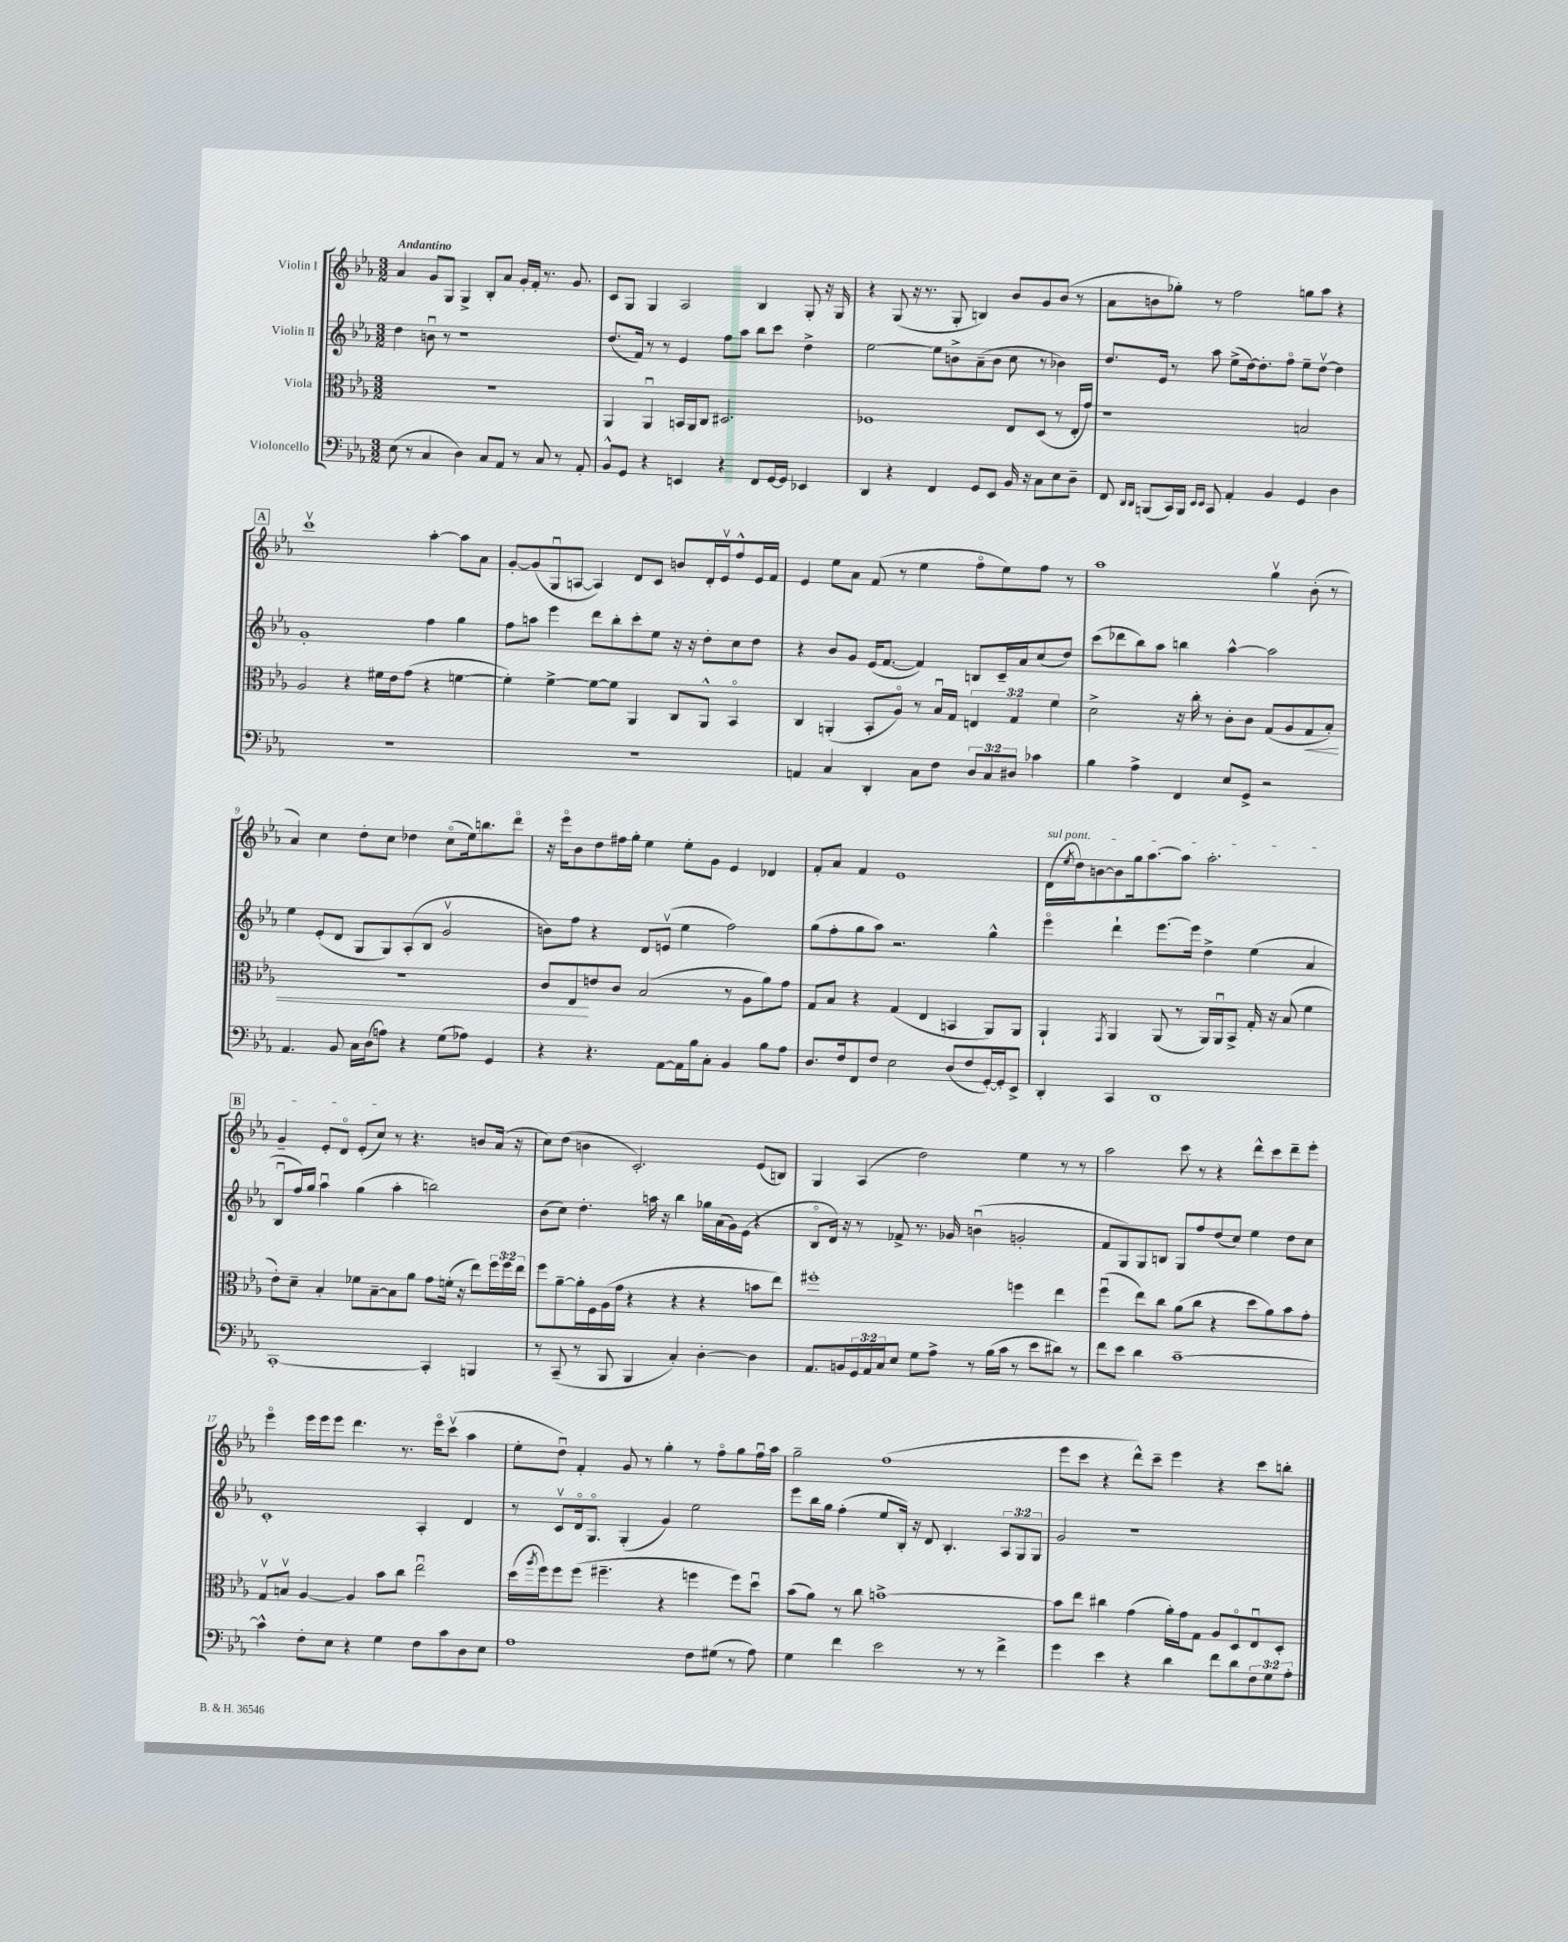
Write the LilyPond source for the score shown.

<<
\new StaffGroup <<
\new Staff = "s0" \with { instrumentName = "Violin I" } {
    \clef treble \key ees \major \numericTimeSignature \time 3/2 \tempo "Andantino"
    aes'4 g'8 g8 g4-> bes8-. aes'8 g'16-. f'16-. r8. g'8. |
    c'8 g8 g4 aes2 bes4 g8-. r16 g16 |
    r4 g8( r16 r8. g8-. b4) bes'8 g'8 bes'8( r8 |
    aes'8 b'8 ges''8-.) r8 f''2 g''8 aes''8 r4 |
    \mark \markup { \box "A" } c'''1\upbow aes''4~-. aes''8 aes'8 |
    g'8~-. g'8( g8\downbow a8~ a4) d'8 c'8 b'8 d'16-. ees'16\upbow f''8-^ ees'16 f'16 |
    ees'4 ees''8 aes'8 f'8( r8 ees''4 f''8\flageolet ees''8) f''8 r8 |
    aes''1 g''4\upbow bes'8-.( r8 |
    aes'4) c''4 d''8-. c''8 des''4 c''8\flageolet( ees''16) b''8. d'''8\flageolet |
    r16 ees'''16\flageolet bes'8 d''8 fis''16 g''16-. ees''4 ees''8-. g'8 ees'4 des'4 |
    f'8-. aes'8 f'4 ees'1 |
    \once \override TextSpanner.bound-details.left.text = \markup { \italic "sul pont." } d'16\startTextSpan( \acciaccatura { ees''8 } d''16) b'8~ b'8 g''16 aes''8.~ aes''8 aes''2.-. |
    \mark \markup { \box "B" } g'4-- ees'8-. d'8\flageolet ees'8-.( c''8\stopTextSpan) r8 r4. b'8 aes'16( r16 |
    c''8) d''8( b'4 c'2.-.) ees'8( b8) |
    g4 aes4( d''2) ees''4 r8 r8 |
    aes''2 c'''8 r8 r4 d'''8-^ c'''8 d'''8-- ees'''8-. |
    ees'''4\flageolet ees'''16 ees'''16 ees'''8 d'''4. r8. ees'''16\flageolet c'''8\upbow( aes''4 |
    ees''8-. d''8\downbow) f'4-. g'8 r8 g''4-. r8 f''8\flageolet g''8 f''16\downbow aes''16 |
    g''2-- f''1( |
    ees'''8 c'''8 r4 d'''8-^) c'''8-- ees'''4 r4 c'''8 b''8-. \bar "|." |
}
\new Staff = "s1" \with { instrumentName = "Violin II" } {
    \clef treble \key ees \major \numericTimeSignature \time 3/2 \override Staff.TupletNumber.text = #tuplet-number::calc-fraction-text
    d''4 b'8\downbow r8 r1 |
    d''8.( f'16) r8 r8 ees'4 f''8 aes''8 bes''8 c'''8 d''4-> |
    ees''2~ ees''8 b'8-> aes'8--( b'8 c''8 r8 bes'4) |
    d''8. ees'16 r8 aes''8 ees''8->( d''16~) d''8.-. f''8\flageolet ees''8-- d''8~\upbow d''4 |
    \mark \markup { \box "A" } g'1-. f''4 g''4 |
    f''8 a''8 ees'''4 d'''8 bes''8-. c'''8-. ees''8 r16 r16 d''8-. c''8 d''8 |
    r4 bes'8 g'8 ees'16( f'8.~ f'4) b8 c'16-- aes'16 c''8( d''8) |
    c'''8( des'''8 bes''8) aes''8 b''4 aes''4~-^ aes''2 |
    ees''4 ees'8-.( d'8 g8 g8) aes8-.( bes8 g'2\upbow |
    b'8) f''8 r4 d'8 e'8\upbow( ees''4 f''2) |
    g''8( f''8-. g''8 aes''8) r2. g''4-^ |
    ees'''4\flageolet d'''4-! ees'''8.~ ees'''16 d''4-> ees''4( aes'4 |
    \mark \markup { \box "B" } bes8\downbow f''16) g''16 aes''4\downbow g''4( aes''4-. b''2) |
    bes'8( c''8) d''4.-. a''16 r16 bes''4 ges''16 aes'16( g'16) ees'16( r4 |
    bes8\flageolet d'16) r16 r8 fes'8-> r8. ges'16 b'4\downbow( g'2-. |
    f'8 g8) g8 b8 g8 f''8 d''8( c''8) ees''4 d''8 c''8 |
    c'1-. aes4-. d'4 |
    r8 c'8\upbow d'16\flageolet g8.\flageolet g4-.( g'4) ees''2 |
    ees'''8 bes''16 g''16 f''4-.( ees''8 bes16-.) r16 d'8 bes4.-. \tuplet 3/2 { aes8 g8 g8 } |
    g'2 r1 \bar "|." |
}
\new Staff = "s2" \with { instrumentName = "Viola" } {
    \clef alto \key ees \major \numericTimeSignature \time 3/2 \override Staff.TupletNumber.text = #tuplet-number::calc-fraction-text
    R1. |
    aes,4 aes,4\downbow b,16 aes,16 c8 dis2. |
    fes1 ees8 d8( r8 ees16-. g'16) |
    r1 b2 |
    \mark \markup { \box "A" } aes2 r4 fis'16 ees'16 g'8( r4 f'4~ |
    f'4-.) f'4~-> f'8~ f'8 aes,4 c8 aes,8-^ bes,4\flageolet |
    c4 a,4-.( bes,8-. aes8\flageolet) r8 bes16\downbow g16 \tuplet 3/2 { e4 g4 f'4 } |
    d'2-> r16 c''16-. r8 c'8-. c'8 g8( aes8 g8\< bes8-.) |
    R1. |
    c'8 ees8\! e'8 c'8 bes2( r8 aes8 aes'8) g'8 |
    g8 bes8 r4 g4( ees4 b,4 aes,8) aes,8 |
    aes,4-! \acciaccatura { g,8 } aes,4 aes,8( r8 aes,16) aes,16\downbow bes,8-> g16-. r16 bes8( f'4 |
    \mark \markup { \box "B" } ees'8-.) d'8-- bes4-. fes'8 bes8~-- bes8 aes'8 g'8 f'16-.( r16 ees''8) \tuplet 3/2 { f''16 f''16 ees''16 } |
    f''8 aes'8~-- aes'16-. f16 aes16( g'16 r4 r4 r4 b'8 ees''8) |
    fis''1-. f''4 ees''4 |
    f''4\downbow( ees''8) c''8 aes'8( c''8 r4 d''8 aes'8) bes'8 g'8-. |
    g8\upbow b8\upbow aes4~ aes4 bes'8 c''8 ees''2\downbow |
    d''16( \acciaccatura { aes''8 } f''16) f''8 f''8( fis''4.-- r4 f''4 f''8) d''8\downbow |
    bes'8( aes'8) r8 c''8 b'1~-> |
    b'8 ees''8 cis''4 g'4( aes'16-.) g'16 g8 aes8 d8\flageolet ees8\downbow d8-. \bar "|." |
}
\new Staff = "s3" \with { instrumentName = "Violoncello" } {
    \clef bass \key ees \major \numericTimeSignature \time 3/2 \override Staff.TupletNumber.text = #tuplet-number::calc-fraction-text
    ees8( r8 c4 d4) c8 aes,8 r8 c8 r8 aes,8-. |
    bes,8-^ g,8 r4 e,4 r4 f,8 g,16~ g,16 ees,4 |
    d,4 r4 f,4 g,8 ees,8 bes,16 r16 c8 ees8 d8-- |
    f,8 \grace { d,16 d,16 } b,,8( c,16) b,,16 \grace { ees,16 ees,16 } c,8 aes,4-. bes,4 g,4 d4 |
    \mark \markup { \box "A" } R1. |
    R1. |
    a,4 c4 d,4-. c8 f8 \tuplet 3/2 { d8 c8 dis8 } ces'4 |
    bes4 aes4-> f,4 ees8 g,8-> r2 |
    aes,4. bes,8 c16 d16( a8) r4 g8( aes8) g,4 |
    r4 r4. aes,8~ aes,16 bes16 c8-. bes,4 bes8 aes8 |
    d8. f16 f,8 f8 ees2 d8( f8 g,16~-.) g,16-. ees,8-> |
    d,4-. c,4 d,1 |
    \mark \markup { \box "B" } c,1~-. c,4-. b,,4 |
    r8 c,8--( r8 bes,,8 bes,,4 c4-.) d4~-. d4 |
    aes,8. b,16 \tuplet 3/2 { g,16 aes,16 c16 } ees8 g8 aes8-> r8 bes16( c'16 r8 ees'8 dis'8) r8 |
    f'8 ees'8 d'4 c'1~-- |
    c'4-^ f8-. ees8 r4 g4 f8 c'8 d8 ees8 |
    aes1 f8 gis8( r8 aes8) |
    g4 f'4 ees'2 r8 r8 f'4-> |
    g'4 ees'4 r4 d'4 f'8 d'8 \tuplet 3/2 { f8 g8 aes8-. } \bar "|." |
}
>>
>>
